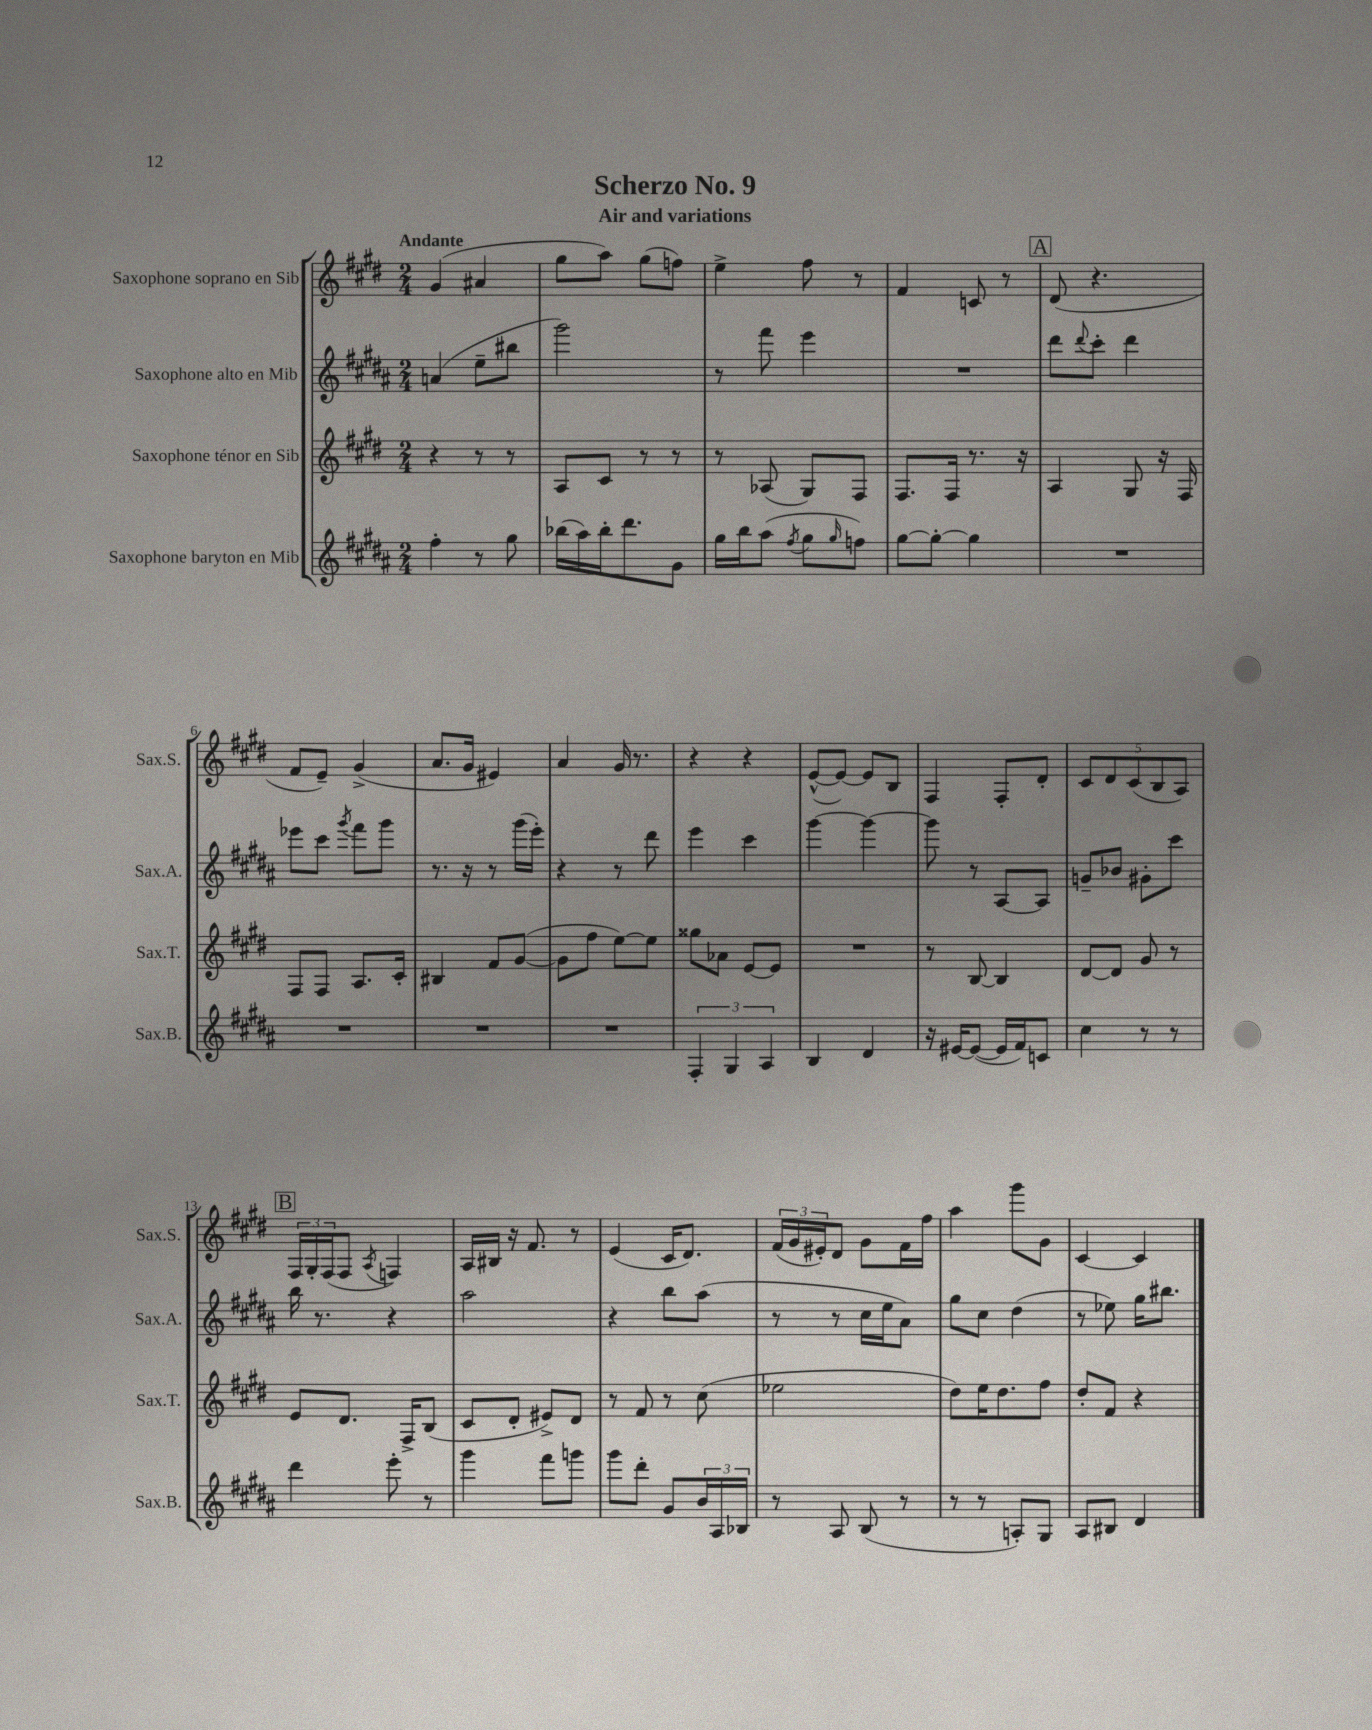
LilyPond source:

\header { title = "Scherzo No. 9" subtitle = "Air and variations" }
<<
\new StaffGroup <<
\new Staff = "s0" \with { instrumentName = "Saxophone soprano en Sib" shortInstrumentName = "Sax.S." } {
    \clef treble \key e \major \numericTimeSignature \time 2/4 \tempo "Andante"
    gis'4( ais'4 |
    gis''8 a''8) gis''8( f''8) |
    e''4-> fis''8 r8 |
    fis'4 c'8 r8 |
    \mark \markup { \box "A" } dis'8( r4. |
    fis'8 e'8--) gis'4->( |
    a'8. gis'16 eis'4) |
    a'4 gis'16 r8. |
    r4 r4 |
    e'8~-^( e'8~) e'8 b8 |
    fis4 fis8-. dis'8-. |
    \tuplet 5/4 { cis'8 dis'8 cis'8( b8 a8) } |
    \mark \markup { \box "B" } \tuplet 3/2 { fis16 gis16-. fis16( } fis8 \acciaccatura { a8 } f4) |
    a16 bis16 r16 fis'8. r8 |
    e'4( cis'16 dis'8.) |
    \tuplet 3/2 { fis'16( gis'16 eis'16-.) } dis'8 gis'8 fis'16 fis''16 |
    a''4 gis'''8 gis'8 |
    cis'4~ cis'4 \bar "|." |
}
\new Staff = "s1" \with { instrumentName = "Saxophone alto en Mib" shortInstrumentName = "Sax.A." } {
    \clef treble \key b \major \numericTimeSignature \time 2/4
    a'4( e''8-- bis''8 |
    gis'''2) |
    r8 fis'''8 e'''4 |
    R2 |
    \mark \markup { \box "A" } dis'''8 \appoggiatura { dis'''8 } cis'''8-. dis'''4 |
    ees'''8 cis'''8 \acciaccatura { gis'''8 } fis'''8 gis'''8 |
    r8. r16 r8 gis'''16( e'''16-.) |
    r4 r8 dis'''8 |
    e'''4 cis'''4 |
    gis'''4~ gis'''4~ |
    gis'''8 r8 ais8~ ais8 |
    g'8-- bes'8 gis'8-. cis'''8 |
    \mark \markup { \box "B" } b''16 r8. r4 |
    ais''2 |
    r4 b''8 ais''8( |
    r8 r8 cis''16 e''16 ais'8) |
    gis''8 cis''8 dis''4( |
    r8 ees''8) gis''16 bis''8. \bar "|." |
}
\new Staff = "s2" \with { instrumentName = "Saxophone ténor en Sib" shortInstrumentName = "Sax.T." } {
    \clef treble \key e \major \numericTimeSignature \time 2/4
    r4 r8 r8 |
    a8 cis'8 r8 r8 |
    r8 aes8( gis8) fis8 |
    fis8. fis16 r8. r16 |
    \mark \markup { \box "A" } a4 gis8 r16 fis16 |
    fis8 fis8 a8. cis'16-. |
    bis4 fis'8 gis'8~( |
    gis'8 fis''8 e''8~) e''8 |
    gisis''8 aes'8 e'8~ e'8 |
    R2 |
    r8 b8~ b4 |
    dis'8~ dis'8 gis'8 r8 |
    \mark \markup { \box "B" } e'8 dis'8. fis16-> b8( |
    cis'8 dis'8-. eis'8->) dis'8 |
    r8 fis'8 r8 cis''8( |
    ees''2 |
    dis''8) e''16 dis''8. fis''8 |
    dis''8-. fis'8 r4 \bar "|." |
}
\new Staff = "s3" \with { instrumentName = "Saxophone baryton en Mib" shortInstrumentName = "Sax.B." } {
    \clef treble \key b \major \numericTimeSignature \time 2/4
    fis''4-. r8 gis''8 |
    bes''16( ais''16) bes''16-. dis'''8. gis'8 |
    gis''16 b''16 ais''8( \acciaccatura { fis''8 } gis''8 \grace { gis''16 } f''8) |
    gis''8~ gis''8~-. gis''4 |
    \mark \markup { \box "A" } R2 |
    R2 |
    R2 |
    R2 |
    \tuplet 3/2 { fis4-. gis4 ais4 } |
    b4 dis'4 |
    r16 eis'16~ eis'8~( eis'16 fis'16) c'8 |
    cis''4 r8 r8 |
    \mark \markup { \box "B" } dis'''4 e'''8-. r8 |
    gis'''4 fis'''8 g'''8 |
    gis'''8 dis'''8-. gis'8 \tuplet 3/2 { b'16 ais16 bes16 } |
    r8 ais8 b8( r8 |
    r8 r8 a8-.) gis8 |
    ais8 bis8 dis'4 \bar "|." |
}
>>
>>
